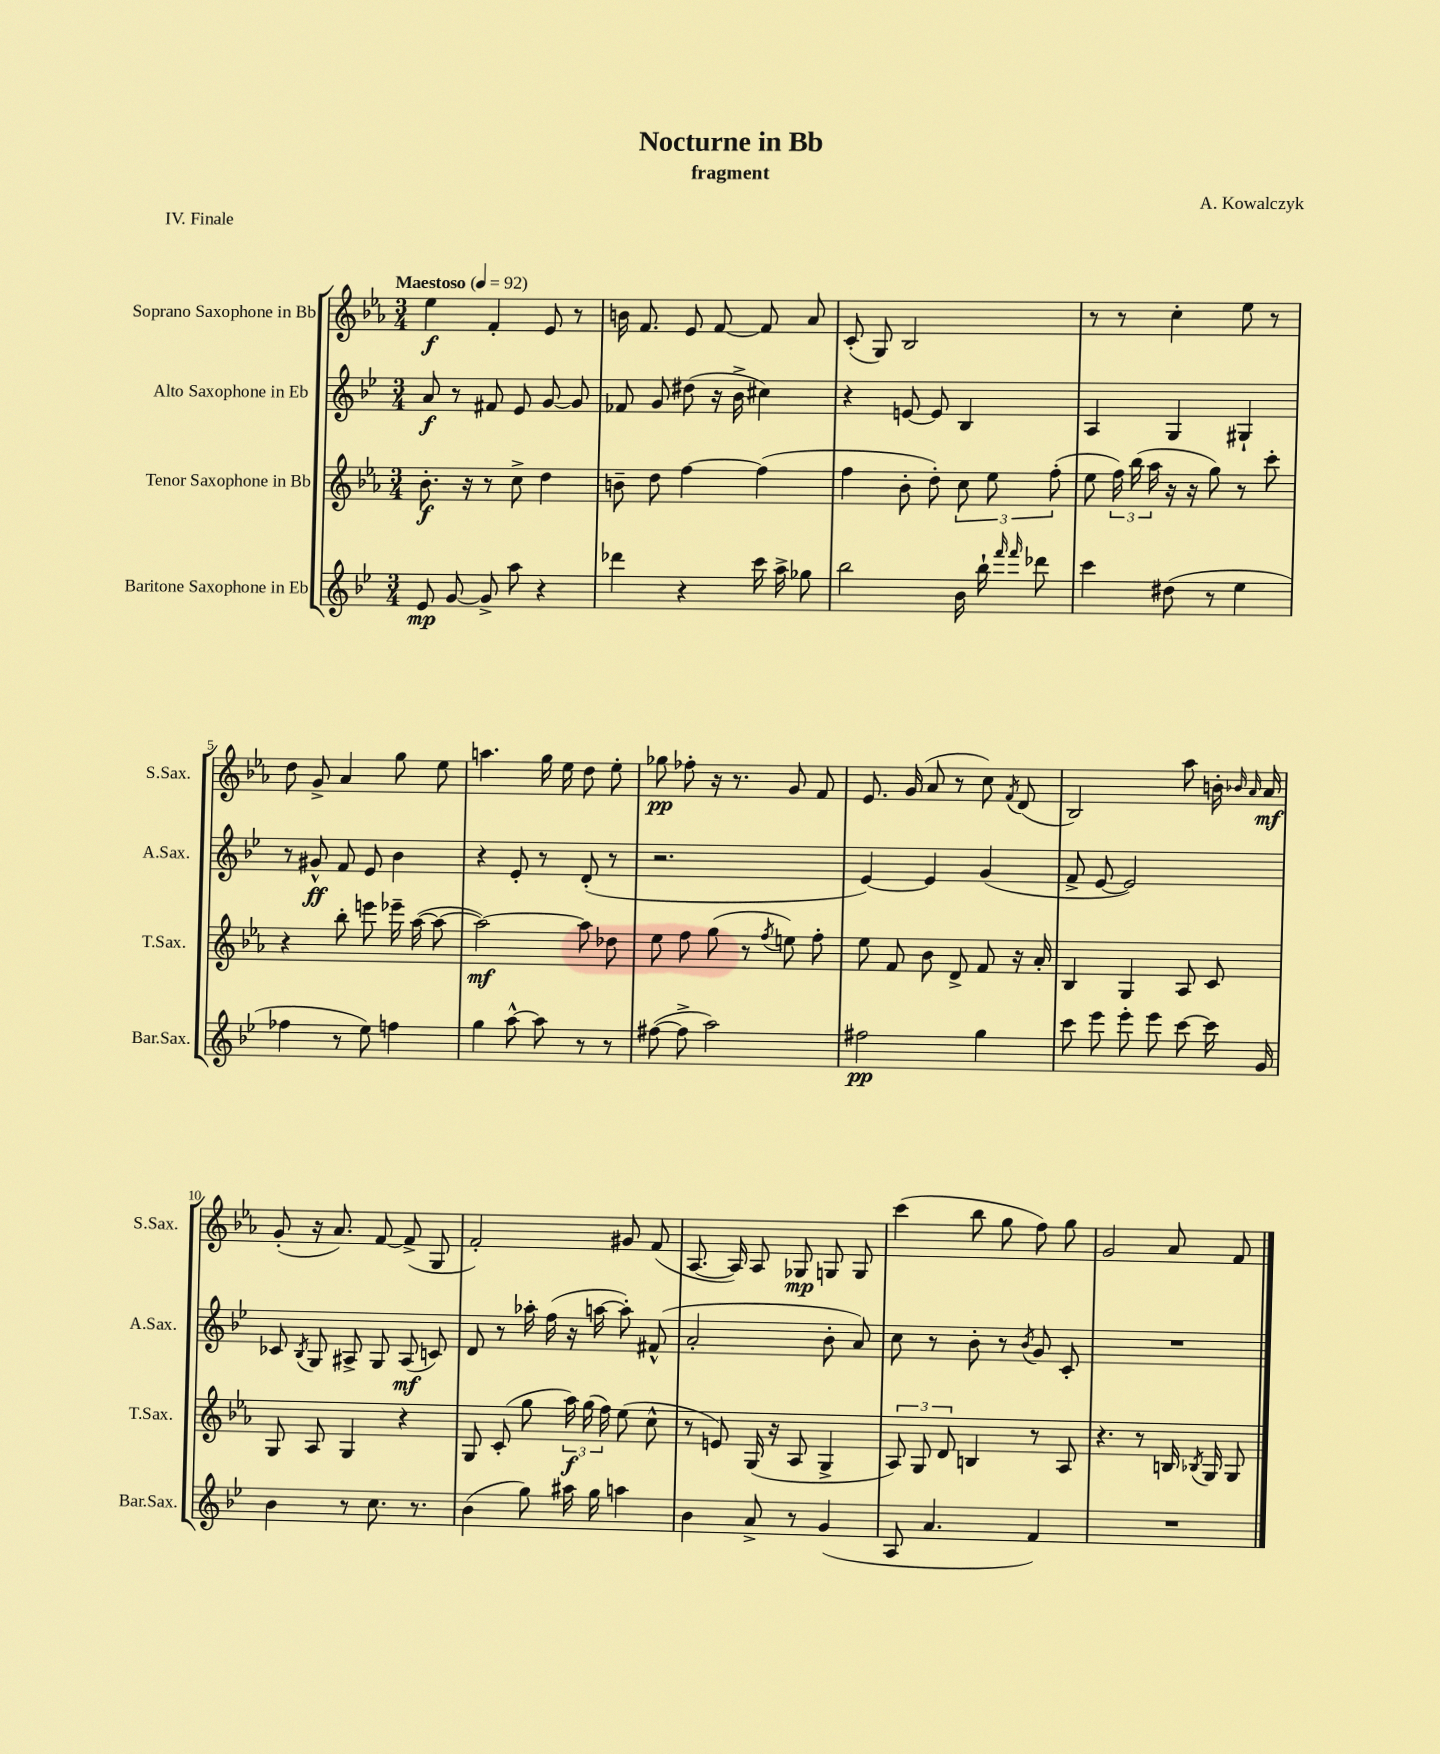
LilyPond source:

\header { title = "Nocturne in Bb" composer = "A. Kowalczyk" subtitle = "fragment" piece = "IV. Finale" }
<<
\new StaffGroup <<
\new Staff = "s0" \with { instrumentName = "Soprano Saxophone in Bb" shortInstrumentName = "S.Sax." } {
    \clef treble \key ees \major \numericTimeSignature \time 3/4 \tempo "Maestoso" 4 = 92
    \autoBeamOff ees''4\f f'4-. ees'8 r8 |
    b'16 f'8. ees'8 f'8~ f'8 aes'8 |
    c'8-.( g8) bes2 |
    r8 r8 c''4-. ees''8 r8 |
    d''8 g'8-> aes'4 g''8 ees''8 |
    a''4. g''16 ees''16 d''8 ees''8-. |
    ges''8\pp fes''8-. r16 r8. g'8 f'8 |
    ees'8. g'16( aes'8 r8 c''8) \acciaccatura { f'8 } d'8( |
    bes2) aes''8 b'16-. \grace { bes'16 aes'16 } aes'16\mf |
    g'8-.( r16 aes'8.) f'8~ f'8->( g8 |
    f'2-.) gis'8 f'8( |
    aes8.~ aes16) aes8 ges8\mp g8 g8 |
    c'''4( bes''8 g''8 f''8) g''8 |
    g'2 aes'8 f'8 \bar "|." |
}
\new Staff = "s1" \with { instrumentName = "Alto Saxophone in Eb" shortInstrumentName = "A.Sax." } {
    \clef treble \key bes \major \numericTimeSignature \time 3/4
    \autoBeamOff a'8\f r8 fis'8 ees'8 g'8~ g'8 |
    fes'8 g'8 dis''8( r16 bes'16-> cis''4) |
    r4 e'8~ e'8 bes4 |
    a4 g4 gis4-! |
    r8 gis'8-^\ff f'8 ees'8 bes'4 |
    r4 ees'8-. r8 d'8-.( r8 |
    r2. |
    ees'4~) ees'4 g'4( |
    f'8-> ees'8~ ees'2) |
    ces'8 \acciaccatura { bes8 } g8 ais8-> g8 ais8\mf( c'8) |
    d'8 r8 aes''16-. f''16( r16 a''16~ a''8-.) fis'8-^( |
    a'2-. bes'8-. a'8) |
    c''8 r8 bes'8-. r8 \acciaccatura { bes'8 } g'8 c'8-. |
    R2. \bar "|." |
}
\new Staff = "s2" \with { instrumentName = "Tenor Saxophone in Bb" shortInstrumentName = "T.Sax." } {
    \clef treble \key ees \major \numericTimeSignature \time 3/4
    \autoBeamOff bes'8.-.\f r16 r8 c''8-> d''4 |
    b'8-- d''8 f''4~ f''4( |
    f''4 bes'8-. d''8-.) \tuplet 3/2 { c''8 ees''8 f''8-.( } |
    ees''8 \tuplet 3/2 { f''16) bes''16( aes''16 } r16 r16 g''8) r8 c'''8-. |
    r4 bes''8-. e'''8 ees'''16-- aes''16~( aes''8~ |
    aes''2~\mf) aes''8 des''8 |
    ees''8 f''8 g''8( r8 \acciaccatura { f''8 } e''8) f''8-. |
    ees''8 f'8 bes'8 d'8-> f'8 r16 aes'16-. |
    bes4 g4 aes8 c'8 |
    g8 aes8 g4 r4 |
    g8 c'8-.( g''8 \tuplet 3/2 { aes''16\f) g''16( f''16) } ees''8( c''8-^ |
    r8 e'8) g16( r16 aes8 g4-> |
    \tuplet 3/2 { aes8) g8 d'8 } b4 r8 aes8 |
    r4. r8 b16 \acciaccatura { bes8 } g16 g8 \bar "|." |
}
\new Staff = "s3" \with { instrumentName = "Baritone Saxophone in Eb" shortInstrumentName = "Bar.Sax." } {
    \clef treble \key bes \major \numericTimeSignature \time 3/4
    \autoBeamOff ees'8\mp g'8~ g'8-> a''8 r4 |
    des'''4 r4 c'''16 a''16-> ges''8 |
    bes''2 bes'16 bes''16-! \grace { f'''16 f'''16 } des'''8 |
    c'''4 dis''8( r8 ees''4 |
    fes''4 r8 ees''8) f''4 |
    g''4 a''8~-^ a''8 r8 r8 |
    fis''8~( fis''8-> a''2) |
    fis''2\pp g''4 |
    c'''8 ees'''8 ees'''8-. ees'''8 c'''8~ c'''16 g'16 |
    bes'4 r8 c''8. r8. |
    bes'4( g''8) ais''16 g''16 a''4 |
    bes'4 a'8-> r8 g'4( |
    a8 a'4. f'4) |
    R2. \bar "|." |
}
>>
>>
